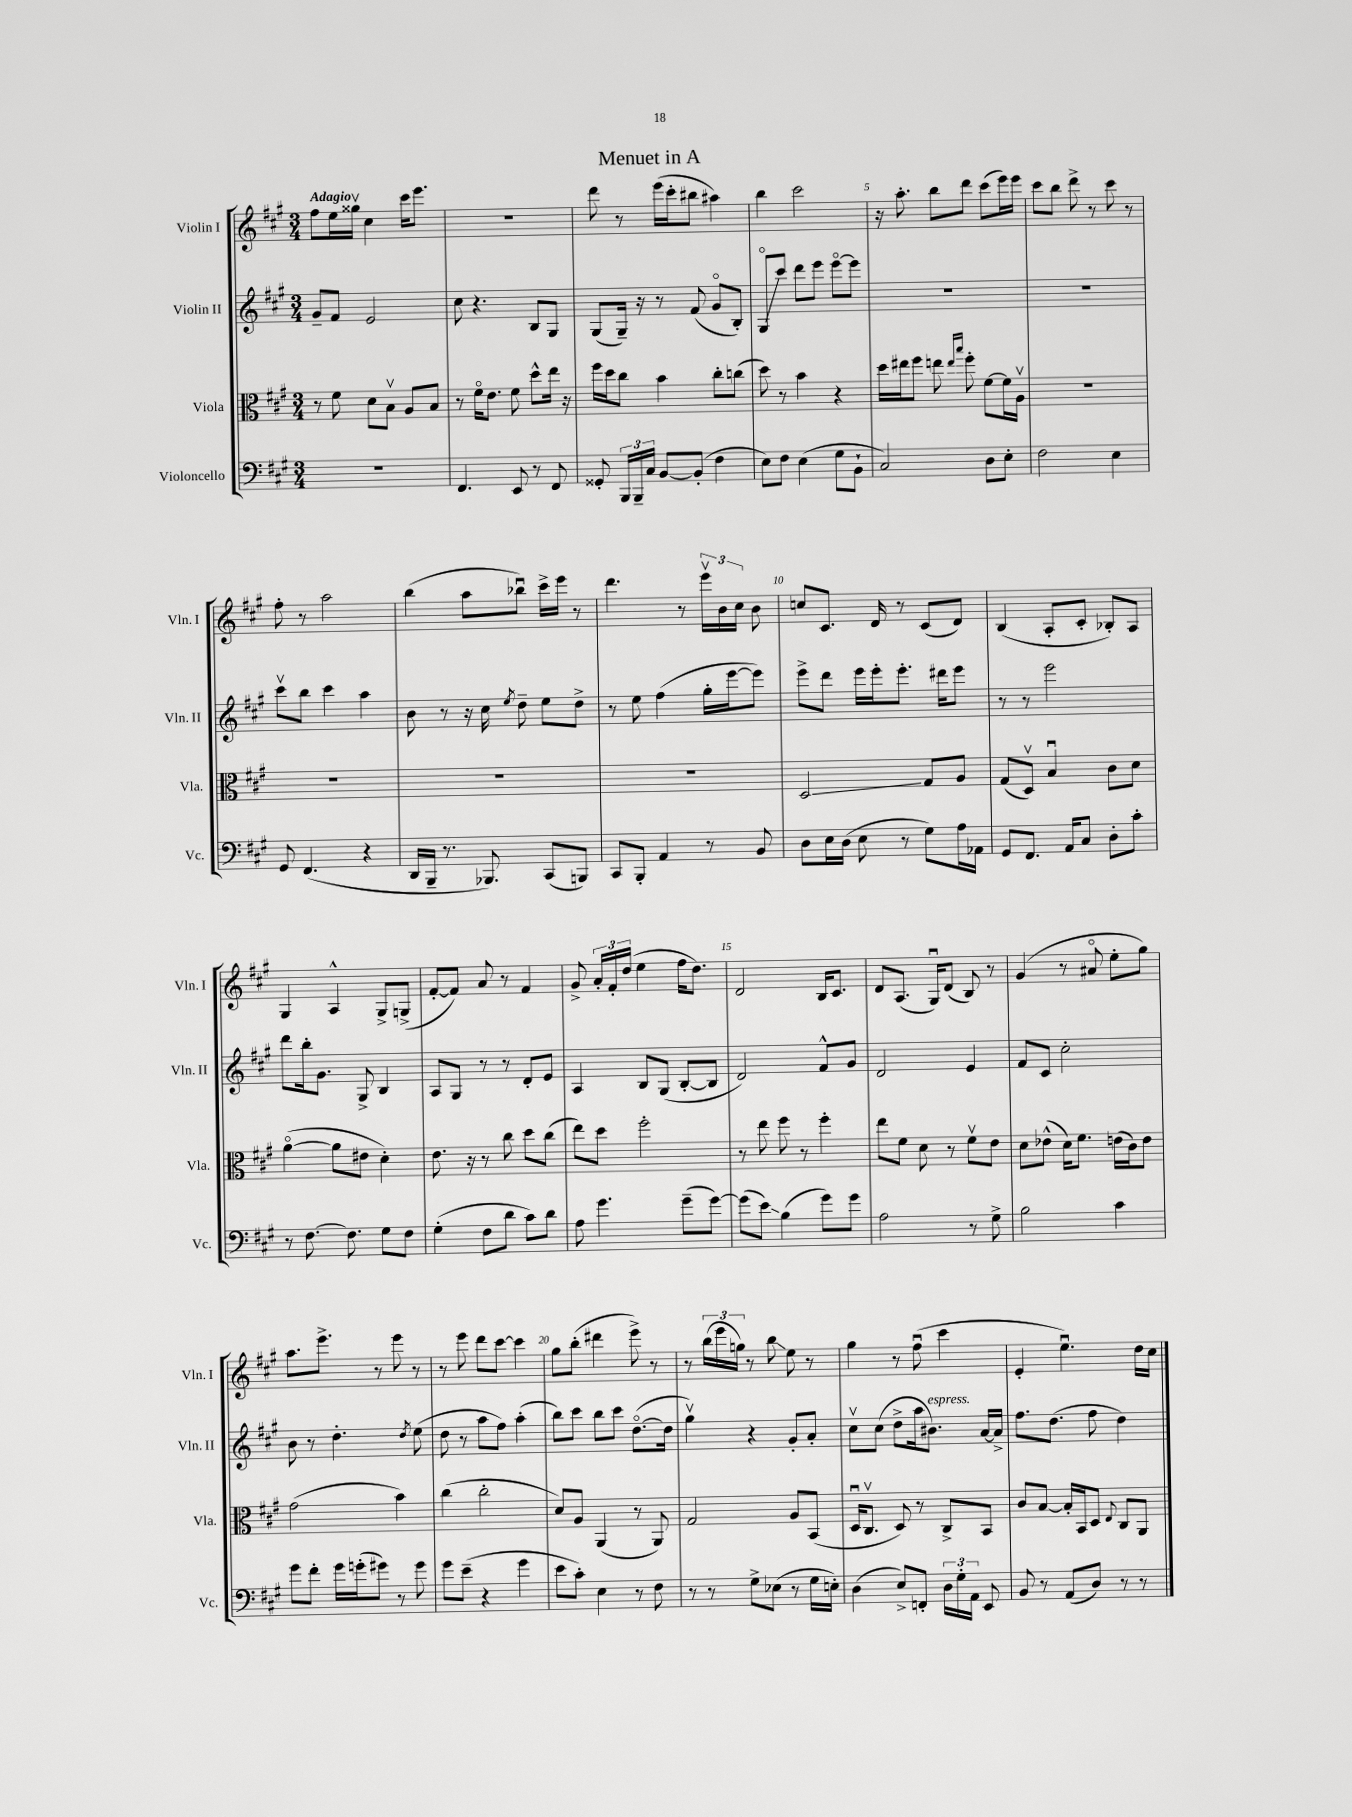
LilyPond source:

\header { title = "Menuet in A" }
<<
\new StaffGroup <<
\new Staff = "s0" \with { instrumentName = "Violin I" shortInstrumentName = "Vln. I" } {
    \clef treble \key a \major \numericTimeSignature \time 3/4 \tempo "Adagio"
    \autoBeamOff fis''8[ e''16 gisis''16]\upbow cis''4 cis'''16[ e'''8.] |
    R2. |
    d'''8 r8 e'''16[( cis'''16-. bis''8] ais''4) |
    b''4 cis'''2 |
    r16 a''8.-. b''8[ d'''8] cis'''8[( e'''16) e'''16] |
    cis'''8[ b''8] d'''8-> r8 cis'''8 r8 |
    fis''8-. r8 a''2 |
    b''4( a''8[ bes''8]\downbow) cis'''16[-> e'''16] r8 |
    d'''4. r8 \tuplet 3/2 { e'''16[\upbow b'16 cis''16] } b'8 |
    c''8[ cis'8.] d'16 r8 cis'8[( d'8]) |
    b4( a8[-. cis'8]-. bes8[-.) a8] |
    gis4 a4-^ gis8[-> g8]->( |
    fis'8[~-. fis'8]) a'8 r8 fis'4 |
    gis'8-> \tuplet 3/2 { a'16[-. fis'16-. d''16]( } e''4 fis''16[ d''8.]) |
    d'2 b16[ cis'8.] |
    d'8[ a8.]( gis16[\downbow) d'8]( b8) r8 |
    gis'4( r8 ais'8\flageolet e''8[-. gis''8]) |
    a''8.[ e'''8.]-> r8 e'''8 r8 |
    r8 e'''8 d'''8[ cis'''8]~ cis'''4 |
    gis''8[ b''8]-.( dis'''4 e'''8->) r8 |
    r8 \tuplet 3/2 { b''16[( e'''16 g''16]) } r8 b''8\glissando e''8 r8 |
    gis''4 r8 fis''8\downbow( cis'''4 |
    e'4-. e''4.\downbow) d''16[ cis''16] \bar "|." |
}
\new Staff = "s1" \with { instrumentName = "Violin II" shortInstrumentName = "Vln. II" } {
    \clef treble \key a \major \numericTimeSignature \time 3/4
    \autoBeamOff gis'8[-- fis'8] e'2 |
    cis''8 r4. b8[ gis8] |
    gis8[( gis16]--) r16 r8 fis'8( gis'8[\flageolet b8]-.) |
    gis8[\flageolet\glissando cis'''8] d'''8[ e'''8] e'''8[~\flageolet e'''8] |
    R2. |
    R2. |
    cis'''8[\upbow b''8] cis'''4 a''4 |
    b'8 r8 r16 cis''16 \acciaccatura { e''8 } d''8-- e''8[ d''8]-> |
    r8 e''8 fis''4( gis''16[-. e'''16~ e'''8]) |
    e'''8[-> d'''8] e'''16[ e'''16-. e'''8.]-. dis'''16[ e'''8] |
    r8 r8 e'''2 |
    d'''8[ b''16-. gis'8.] gis8-> b4 |
    a8[ gis8] r8 r8 d'8[-. e'8] |
    a4 b8[ gis8]( b8[~-. b8] |
    d'2) fis'8[-^ gis'8] |
    d'2 e'4 |
    fis'8[ cis'8] cis''2-. |
    b'8 r8 d''4.-. \acciaccatura { d''8 } e''8( |
    d''8 r8 a''8[ fis''8]) a''4-.( |
    b''8[) cis'''8] b''8[ cis'''8] d''8.[~\flageolet( d''16] |
    gis''4\upbow) r4 gis'8[-. a'8]-. |
    cis''8[\upbow cis''8]( d''8[-> a''16 bis'8.]^\markup { \italic "espress." }) a'16[~ a'16]-> |
    fis''8.[ d''8.]( fis''8 d''4) \bar "|." |
}
\new Staff = "s2" \with { instrumentName = "Viola" shortInstrumentName = "Vla." } {
    \clef alto \key a \major \numericTimeSignature \time 3/4
    \autoBeamOff r8 fis'8 d'8[ b8]\upbow a8[ b8] |
    r8 fis'16[\flageolet e'8.] fis'8 d''8[-^ e''16] r16 |
    fis''16[ d''16 cis''8] b'4 cis''8[-. c''8]( |
    d''8) r8 b'4 r4 |
    d''16[ eis''16 fis''8] e''8 \grace { e''16[ b''16] } fis''8-. fis'8[~ fis'16 a16]\upbow |
    R2. |
    R2. |
    R2. |
    R2. |
    d2\glissando gis8[ a8] |
    gis8[( d8]\upbow) b4\downbow cis'8[ d'8] |
    a'4~\flageolet( a'8[ eis'8] d'4-.) |
    e'8. r16 r8 cis''8 d''8[ cis''8]( |
    e''8[) d''8] fis''2-. |
    r8 e''8 fis''8 r8 fis''4-. |
    e''8[ fis'8] d'8 r8 fis'8[\upbow e'8] |
    d'8[ ees'8]-^( d'16[) fis'8.] e'16[( cis'16) e'8] |
    gis'2( b'4) |
    cis''4( cis''2-. |
    d'8[) a8] a,4( r8 a,8) |
    gis2 a8[ b,8]( |
    d16[\downbow cis8.]\upbow d8) r8 cis8[-> b,8] |
    cis'8[ b8]~ b16[-. b,16 d8] \appoggiatura { e8 } cis8[ a,8] \bar "|." |
}
\new Staff = "s3" \with { instrumentName = "Violoncello" shortInstrumentName = "Vc." } {
    \clef bass \key a \major \numericTimeSignature \time 3/4
    \autoBeamOff R2. |
    fis,4. e,8 r8 fis,8 |
    gisis,8-. \tuplet 3/2 { b,,16[ b,,16-- cis16] } b,8[~ b,8]-.( fis4 |
    e8[) fis8] e4( gis8[ b,8]-! |
    cis2) d8[ e8]-. |
    fis2 e4 |
    gis,8 fis,4.( r4 |
    d,16[ b,,16]-- r8. bes,,8.) cis,8[( b,,8]) |
    cis,8[ b,,8]-. a,4 r8 b,8 |
    d8[ e16 d16]( e8 r8 gis8[) a16 aes,16] |
    gis,8[ fis,8.] a,16[ cis8] d8[-. cis'8]-. |
    r8 fis8.~ fis8. gis8[ fis8] |
    gis4-.( fis8[ d'8] cis'8[) d'8] |
    a8 gis'4. gis'8[--( gis'8]~) |
    gis'8[( e'8]\glissando) b4( gis'8[) gis'8] |
    a2 r8 gis8-> |
    b2 cis'4 |
    gis'8[ fis'8]-. gis'16[ g'16-.( gis'8]) r8 gis'8 |
    gis'8[ e'8]--( r4 gis'4 |
    e'8[ cis'8]-.) e4 r8 fis8 |
    r8 r8 gis8[-> ees8]( r8 gis16[ e16]-.) |
    d4( e8[->) f,8]-. \tuplet 3/2 { d16[ gis16-. a,16] } e,8 |
    b,8 r8 a,8[( d8]) r8 r8 \bar "|." |
}
>>
>>
\layout { \context { \Score \override BarNumber.break-visibility = ##(#f #t #t) barNumberVisibility = #(every-nth-bar-number-visible 5) } }
